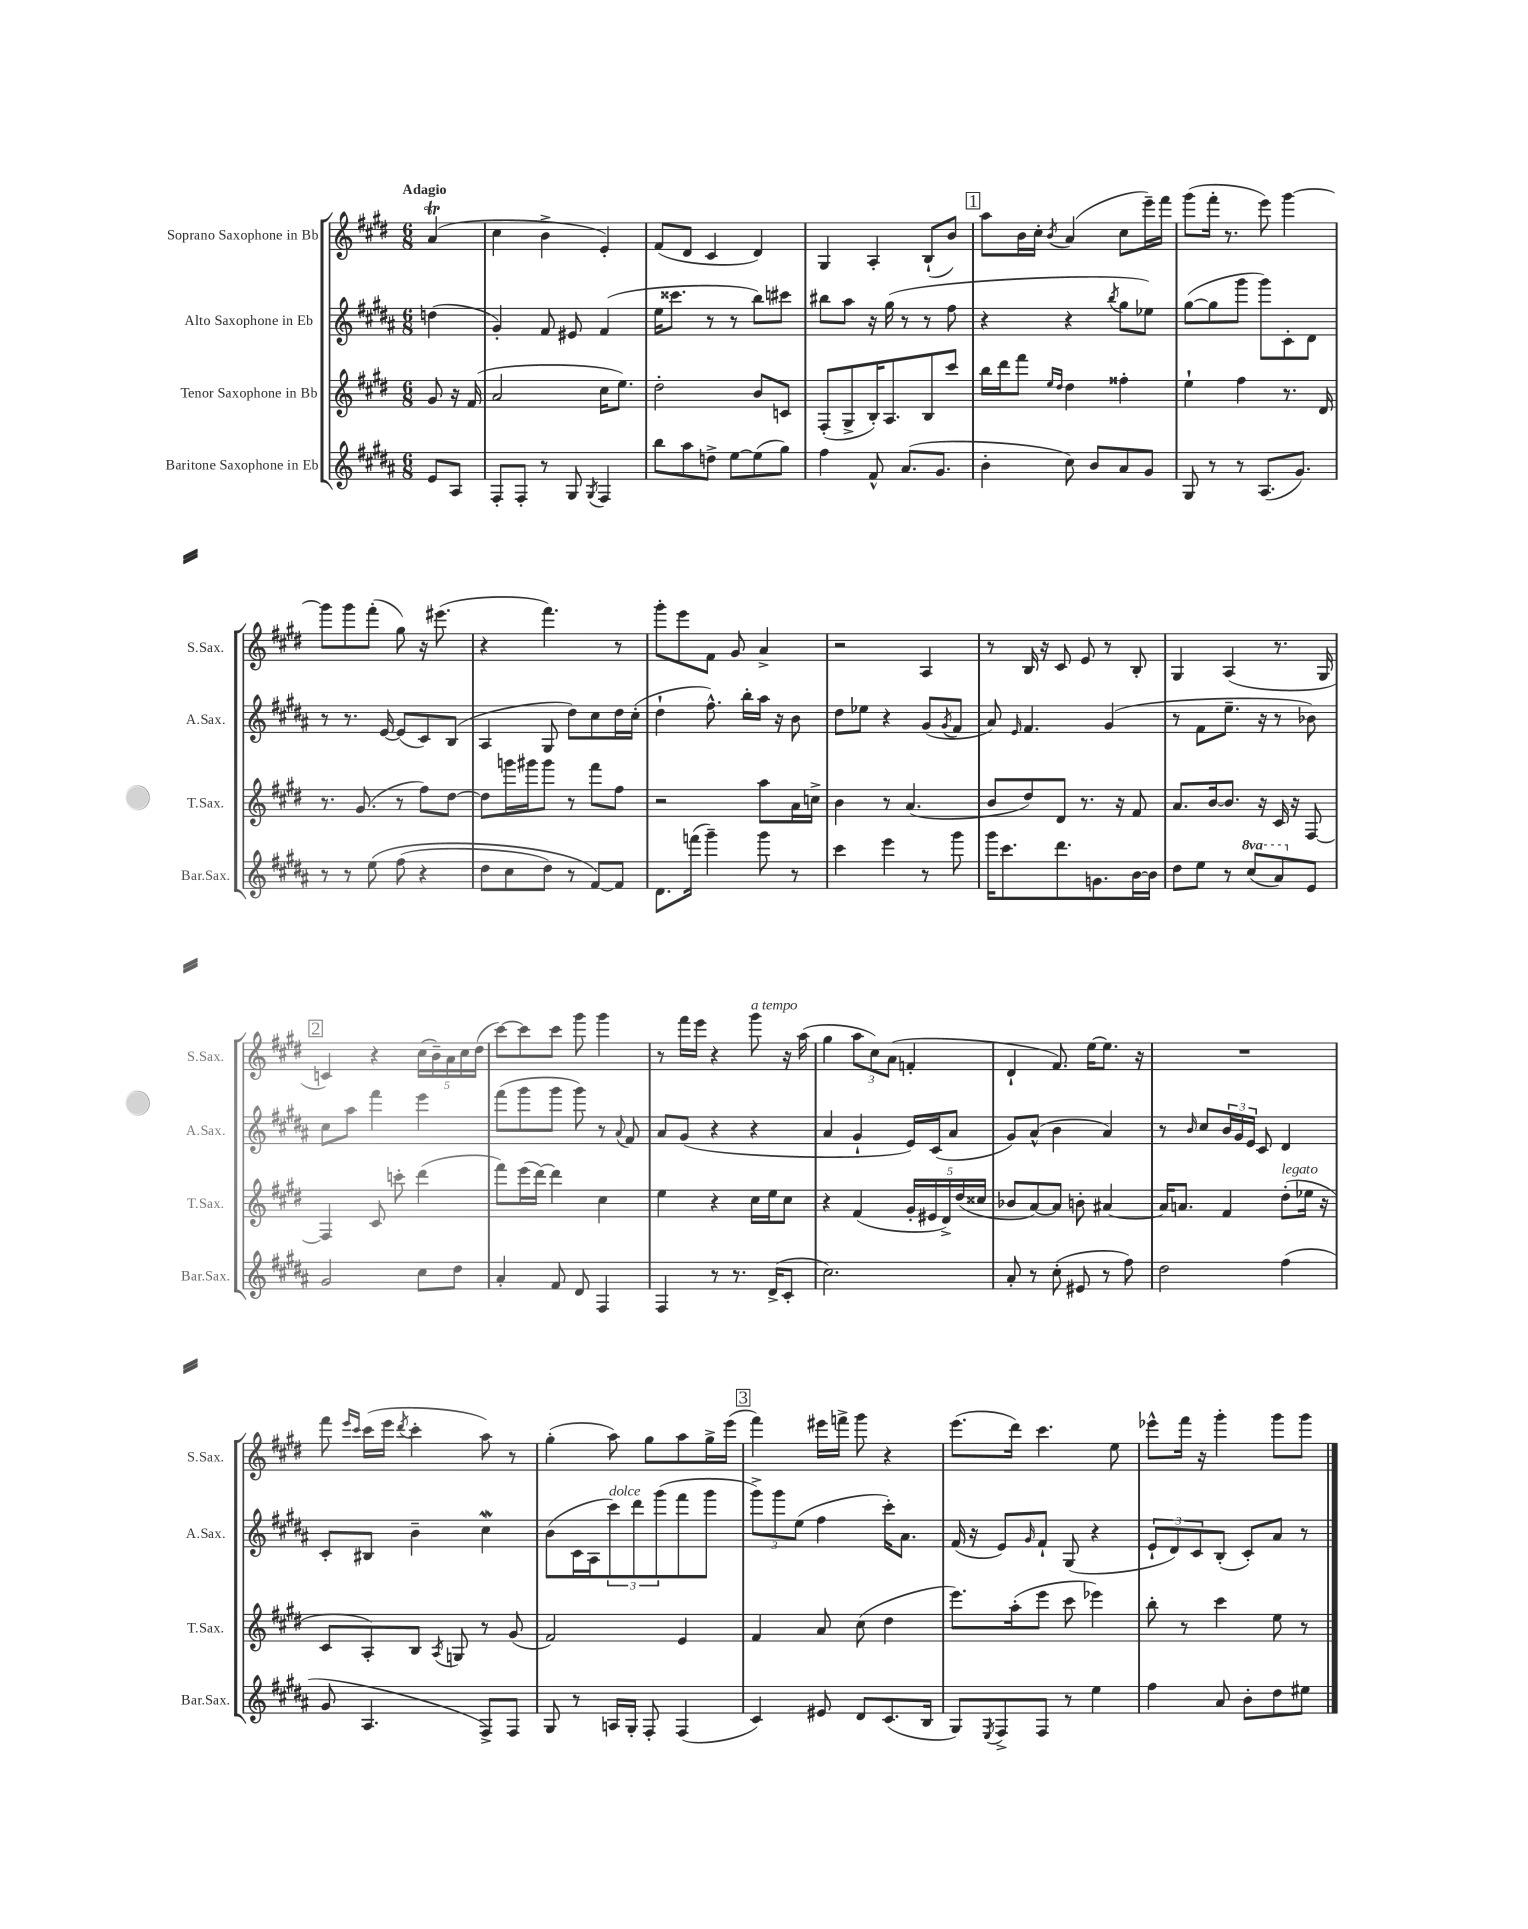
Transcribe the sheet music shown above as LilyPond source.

<<
\new StaffGroup <<
\new Staff = "s0" \with { instrumentName = "Soprano Saxophone in Bb" shortInstrumentName = "S.Sax." } {
    \clef treble \key e \major \numericTimeSignature \time 6/8 \partial 4 \tempo "Adagio"
    a'4\trill( |
    cis''4 b'4-> e'4-.) |
    fis'8( dis'8 cis'4 dis'4) |
    gis4 a4-. b8-!( b'8) |
    \mark \markup { \box "1" } a''8 b'16 cis''16-. \acciaccatura { b'8 } a'4( cis''8 e'''16--) fis'''16 |
    gis'''8( fis'''16-. r8. e'''8) gis'''4~ |
    gis'''8 gis'''8 fis'''8-.( gis''8) r16 eis'''8.( |
    r4 fis'''4.) r8 |
    gis'''8-. e'''8 fis'8 gis'8 a'4-> |
    r2 a4 |
    r8 b16 r16 cis'8 e'8 r8 b8-. |
    gis4 a4( r8. gis16 |
    \mark \markup { \box "2" } c'4) r4 \tuplet 5/4 { cis''16( b'16--) a'16 cis''16 dis''16( } |
    cis'''8~) cis'''8 cis'''8 gis'''8 gis'''4 |
    r8 fis'''16 e'''16 r4 gis'''8^\markup { \italic "a tempo" } r16 a''16( |
    gis''4 \tuplet 3/2 { a''8 cis''8) a'8( } f'4-. |
    dis'4-! fis'8.) e''16~ e''8. r16 |
    R2. |
    fis'''8 \grace { e'''16 cis'''16 } cis'''16( e'''16 \acciaccatura { dis'''8 } cis'''4-. a''8) r8 |
    gis''4-.( a''8) gis''8 a''8 gis''16-> e'''16( |
    \mark \markup { \box "3" } fis'''4) eis'''16 f'''16-> gis'''8 r4 |
    e'''8.( dis'''16) cis'''4. e''8 |
    ees'''8-^ fis'''16 r16 gis'''4-. gis'''8 gis'''8 \bar "|." |
}
\new Staff = "s1" \with { instrumentName = "Alto Saxophone in Eb" shortInstrumentName = "A.Sax." } {
    \clef treble \key b \major \numericTimeSignature \time 6/8 \partial 4
    d''4( |
    gis'4-.) fis'8 eis'8 fis'4( |
    e''16 cisis'''8. r8 r8 b''8) cis'''8 |
    bis''8 ais''8 r16 gis''16( r8 r8 fis''8 |
    \mark \markup { \box "1" } r4 r4 \acciaccatura { b''8 } gis''8 ees''8) |
    gis''8~( gis''8 gis'''8 gis'''8) cis'8-. dis'8 |
    r8 r8. e'16~ e'8( cis'8) b8( |
    ais4 gis8 dis''8) cis''8 dis''16 cis''16-.( |
    dis''4-! fis''8.-^) b''16-. ais''16 r16 b'8 |
    dis''8 ees''8 r4 gis'8( \acciaccatura { gis'8 } fis'8 |
    ais'8) \grace { e'16 } fis'4. gis'4( |
    r8 fis'8 e''8.-- r16 r8 bes'8) |
    \mark \markup { \box "2" } cis''8 ais''8 fis'''4 e'''4 |
    fis'''8( gis'''8 gis'''8 gis'''8) r8 \appoggiatura { ais'8 } fis'8 |
    ais'8 gis'8( r4 r4 |
    ais'4 gis'4-! e'16) cis'16( ais'8 |
    gis'8) ais'8-^( b'4 ais'4) |
    r8 \grace { b'16 } cis''8 \tuplet 3/2 { b'16 gis'16 e'16 } cis'8 dis'4 |
    cis'8-. bis8 b'4-- cis''4\mordent |
    b'8( cis'16 ais16 \tuplet 3/2 { cis'''8^\markup { \italic "dolce" }) dis'''8 gis'''8( } fis'''8 gis'''8 |
    \mark \markup { \box "3" } \tuplet 3/2 { gis'''8->) gis'''8 e''8( } fis''4 cis'''16-.) ais'8. |
    fis'16( r16 e'8) \grace { gis'16 } fis'8-! gis8( r4 |
    \tuplet 3/2 { e'8-! dis'8) cis'8 } b8-.( cis'8-.) ais'8 r8 \bar "|." |
}
\new Staff = "s2" \with { instrumentName = "Tenor Saxophone in Bb" shortInstrumentName = "T.Sax." } {
    \clef treble \key e \major \numericTimeSignature \time 6/8 \partial 4
    gis'8 r16 fis'16( |
    a'2 cis''16 e''8.) |
    dis''2-. b'8 c'8 |
    fis8-.( gis8-> b16-.) a8. b8 cis'''8 |
    \mark \markup { \box "1" } b''16 dis'''16 fis'''8 \grace { e''16 dis''16 } dis''4 fisis''4-. |
    e''4-! fis''4 r8. dis'16 |
    r8. gis'8.( r8 fis''8) dis''8~ |
    dis''8 g'''16 gis'''16 gis'''8 r8 fis'''8 fis''8 |
    r2 a''8 a'16 c''16-> |
    b'4 r8 a'4.( |
    b'8 dis''8) dis'8 r8. r16 fis'8 |
    a'8. b'16~ b'8. r16 cis'16 r16 fis8~ |
    \mark \markup { \box "2" } fis4 cis'8 c'''8-. dis'''4( |
    fis'''8) e'''16( dis'''16~) dis'''4 cis''4 |
    e''4 r4 cis''16 e''16 cis''8 |
    r4 fis'4( \tuplet 5/4 { gis'16-. eis'16 dis'16->) dis''16( cisis''16 } |
    bes'8 a'8~) a'8 b'8-. ais'4~ |
    ais'16 a'8. fis'4 dis''8-.^\markup { \italic "legato" }( ees''16 r16 |
    cis'8 a8-.) b8 \acciaccatura { a8 } g8 r8 gis'8( |
    fis'2) e'4 |
    \mark \markup { \box "3" } fis'4 a'8 cis''8( dis''4 |
    e'''8.) a''16-.( e'''8 cis'''8 ees'''4) |
    b''8-. r8 cis'''4 e''8 r8 \bar "|." |
}
\new Staff = "s3" \with { instrumentName = "Baritone Saxophone in Eb" shortInstrumentName = "Bar.Sax." } {
    \clef treble \key b \major \numericTimeSignature \time 6/8 \set Staff.ottavationMarkups = #ottavation-simple-ordinals \partial 4
    e'8 ais8 |
    fis8-. fis8-. r8 gis8 \acciaccatura { gis8 } fis4 |
    b''8 ais''8 d''8-> e''8~ e''8( gis''8) |
    fis''4 fis'8-^ ais'8.( gis'8. |
    \mark \markup { \box "1" } b'4-. cis''8) b'8 ais'8 gis'8 |
    gis8 r8 r8 ais8.( gis'8.) |
    r8 r8 e''8\( fis''8( r4 |
    dis''8 cis''8 dis''8) r8 fis'8~\) fis'8 |
    dis'8. f'''16( gis'''4--) gis'''8 r8 |
    cis'''4 e'''4 r8 gis'''8 |
    gis'''16 cis'''8. dis'''8. g'8. b'16~ b'16 |
    dis''8 e''8 r8 \ottava #1 cis'''8( ais''8) \ottava #0 e'8 |
    \mark \markup { \box "2" } gis'2 cis''8 dis''8 |
    ais'4-. fis'8 dis'8 fis4 |
    fis4 r8 r8. dis'16->( cis'8-. |
    cis''2.) |
    ais'8-. r8 cis''8-.( eis'8 r8 fis''8) |
    dis''2 fis''4( |
    gis'8 ais4. fis8->) fis8 |
    gis8 r8 a16 gis16-. fis8-. fis4( |
    \mark \markup { \box "3" } cis'4) eis'8 dis'8 cis'8.( b16 |
    gis8) \acciaccatura { e8 } fis8-> fis8 r8 e''4 |
    fis''4 ais'8 b'8-. dis''8 eis''8 \bar "|." |
}
>>
>>
\layout { \context { \Score \remove "Bar_number_engraver" } }
